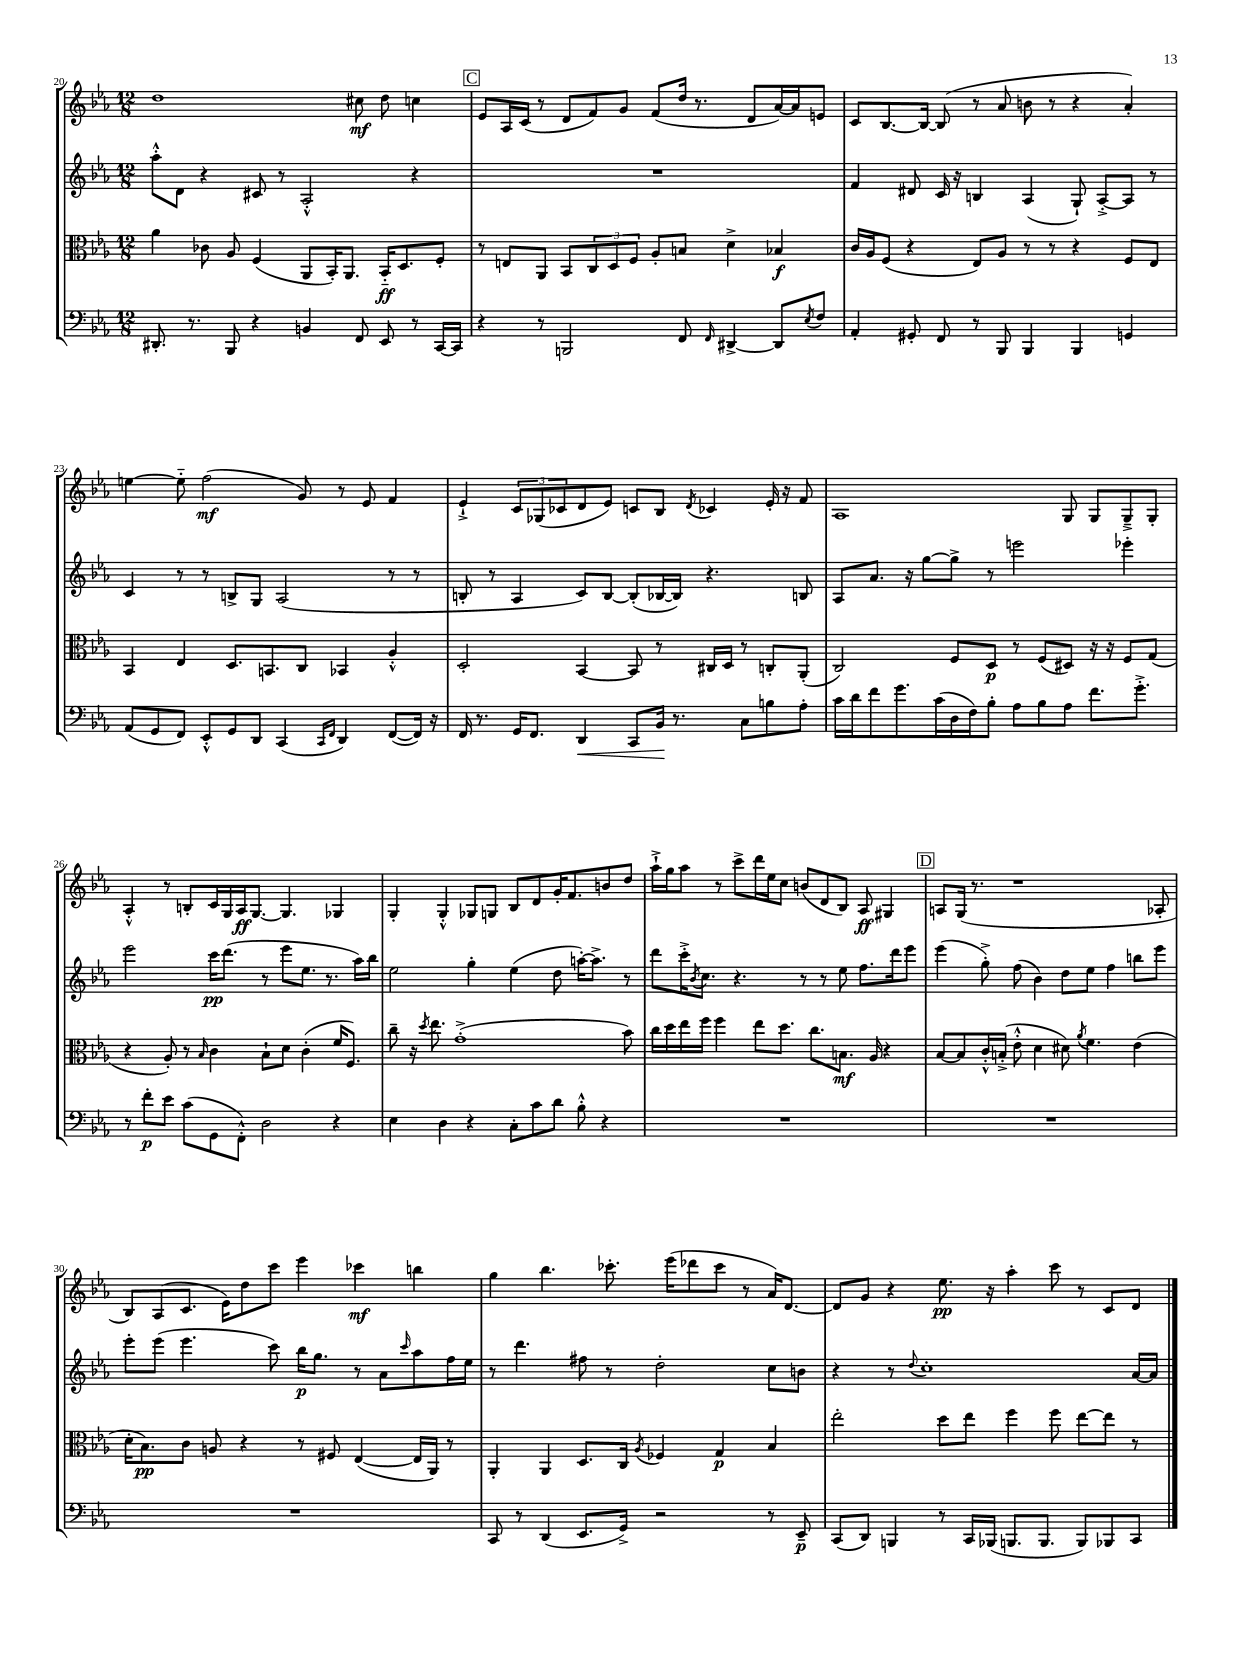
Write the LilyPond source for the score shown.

<<
\new StaffGroup <<
\new Staff = "s0" {
    \clef treble \key ees \major \numericTimeSignature \time 12/8
    d''1 cis''8\mf d''8 c''4 |
    \mark \markup { \box "C" } ees'8 aes16 c'16( r8 d'8 f'8) g'8 f'8( d''16 r8. d'8 aes'16~) aes'16 e'8 |
    c'8 bes8.~ bes16~ bes8( r8 aes'8 b'8 r8 r4 aes'4-.) |
    e''4~ e''8-_ f''2\mf( g'8) r8 ees'8 f'4 |
    ees'4-!-> \tuplet 3/2 { c'8 ges8( ces'8 } d'8 ees'8) c'8 bes8 \acciaccatura { d'8 } ces'4 ees'16-. r16 f'8 |
    aes1 g8 g8 g8---> g8-. |
    aes4-.-^ r8 b8-. c'16 g16 aes16\ff g8.~ g4. ges4 |
    g4-. g4-.-^ ges8 g8 bes8 d'8 g'16-. f'8. b'8 d''8 |
    aes''16-!-> g''16 aes''8 r8 c'''8-> d'''16 ees''16 c''8 b'8( d'8 bes8) aes8\ff gis4 |
    \mark \markup { \box "D" } a8 g16( r8. r1 aes8-. |
    bes8) aes8( c'8. ees'16) d''8 c'''8 ees'''4 ces'''4\mf b''4 |
    g''4 bes''4. ces'''8.-. ees'''16( des'''8 ces'''8 r8 aes'16) d'8.~ |
    d'8 g'8 r4 ees''8.\pp r16 aes''4-. c'''8 r8 c'8 d'8 \bar "|." |
}
\new Staff = "s1" {
    \clef treble \key ees \major \numericTimeSignature \time 12/8
    aes''8-.-^ d'8 r4 cis'8 r8 aes2-.-^ r4 |
    \mark \markup { \box "C" } R1. |
    f'4 dis'8 c'16 r16 b4 aes4( g8-!) aes8~-.-> aes8 r8 |
    c'4 r8 r8 b8-> g8 aes2( r8 r8 |
    b8-. r8 aes4 c'8) b8~ b8-.( bes16~ bes16) r4. b8 |
    aes8 aes'8. r16 g''8~ g''8-> r8 e'''2 ees'''4-. |
    ees'''2 c'''16\pp d'''8.( r8 ees'''8 ees''8. r8. aes''16) bes''16 |
    ees''2 g''4-. ees''4( d''8 a''16~-.) a''8.-> r8 |
    d'''8 c'''16-.-> \acciaccatura { bes'8 } c''8. r4. r8 r8 ees''8 f''8. d'''16 ees'''8 |
    \mark \markup { \box "D" } ees'''4( g''8-.->) f''8( bes'4) d''8 ees''8 f''4 b''8 ees'''8 |
    ees'''8-. ees'''8( ees'''4. c'''8) bes''16\p g''8. r8 aes'8 \grace { c'''16 } aes''8 f''16 ees''16 |
    r8 d'''4. fis''8 r8 d''2-. c''8 b'8 |
    r4 r8 \appoggiatura { d''8 } c''1-. aes'16~ aes'16 \bar "|." |
}
\new Staff = "s2" {
    \clef alto \key ees \major \numericTimeSignature \time 12/8
    aes'4 ces'8 aes8 f4( aes,8 bes,16-.) aes,8. bes,16-_\ff d8. f8-. |
    \mark \markup { \box "C" } r8 e8 aes,8 bes,8 \tuplet 3/2 { c8 d8 f8 } aes8-. b8 d'4-> bes4\f |
    c'16 aes16 f8( r4 ees8) aes8 r8 r8 r4 f8 ees8 |
    bes,4 ees4 d8. b,8. c8 bes,4 aes4-.-^ |
    d2-. bes,4~ bes,8 r8 cis16 d16 r8 c8-. aes,8-.( |
    c2) f8 d8\p r8 f8( dis8) r16 r16 f8 g8( |
    r4 aes8-.) r8 \grace { bes16 } c'4 bes8-! d'8 c'4-.( f'16 f8.) |
    c''8-- r16 \acciaccatura { d''8 } ees''8. g'1-.->( bes'8) |
    c''16 d''16 ees''16 f''16 f''4 ees''8 d''8. c''8. b8.\mf aes16 r4 |
    \mark \markup { \box "D" } bes8~ bes8 c'16-.-^ b16-.->( ees'8-.-^ d'4 dis'8) \acciaccatura { aes'8 } f'4. ees'4( |
    d'16-. bes8.\pp) c'8 a8 r4 r8 fis8 ees4~( ees16 aes,16) r8 |
    aes,4-. aes,4 d8. c16 \acciaccatura { aes8 } fes4 g4\p bes4 |
    ees''2-. d''8 ees''8 f''4 f''8 ees''8~ ees''8 r8 \bar "|." |
}
\new Staff = "s3" {
    \clef bass \key ees \major \numericTimeSignature \time 12/8
    dis,8.-. r8. bes,,8 r4 b,4 f,8 ees,8 r8 c,16~ c,16 |
    \mark \markup { \box "C" } r4 r8 b,,2 f,8 \grace { f,16 } dis,4~-> dis,8 \acciaccatura { ees8 } f8 |
    aes,4-. gis,8-. f,8 r8 bes,,8 bes,,4 bes,,4 g,4 |
    aes,8( g,8 f,8) ees,8-.-^ g,8 d,8 c,4( \grace { c,16 f,16 } d,4) f,8~( f,16) r16 |
    f,16 r8. g,16 f,8. d,4\< c,8 bes,16\! r8. c8 b8 aes8-. |
    c'16 d'16 f'8 g'8. c'16( d16 f16) bes8-. aes8 bes8 aes8 f'8. g'8.-.-> |
    r8 f'8-.\p ees'8 c'8( g,8 f,8-.-^) d2 r4 |
    ees4 d4 r4 c8-. c'8 d'8 bes8-.-^ r4 |
    R1. |
    \mark \markup { \box "D" } R1. |
    R1. |
    c,8 r8 d,4( ees,8. g,16->) r2 r8 ees,8--\p |
    c,8( d,8) b,,4 r8 c,16 bes,,16( b,,8. b,,8. b,,8) bes,,8 c,8 \bar "|." |
}
>>
>>
\layout { \context { \Score currentBarNumber = #20 } }
